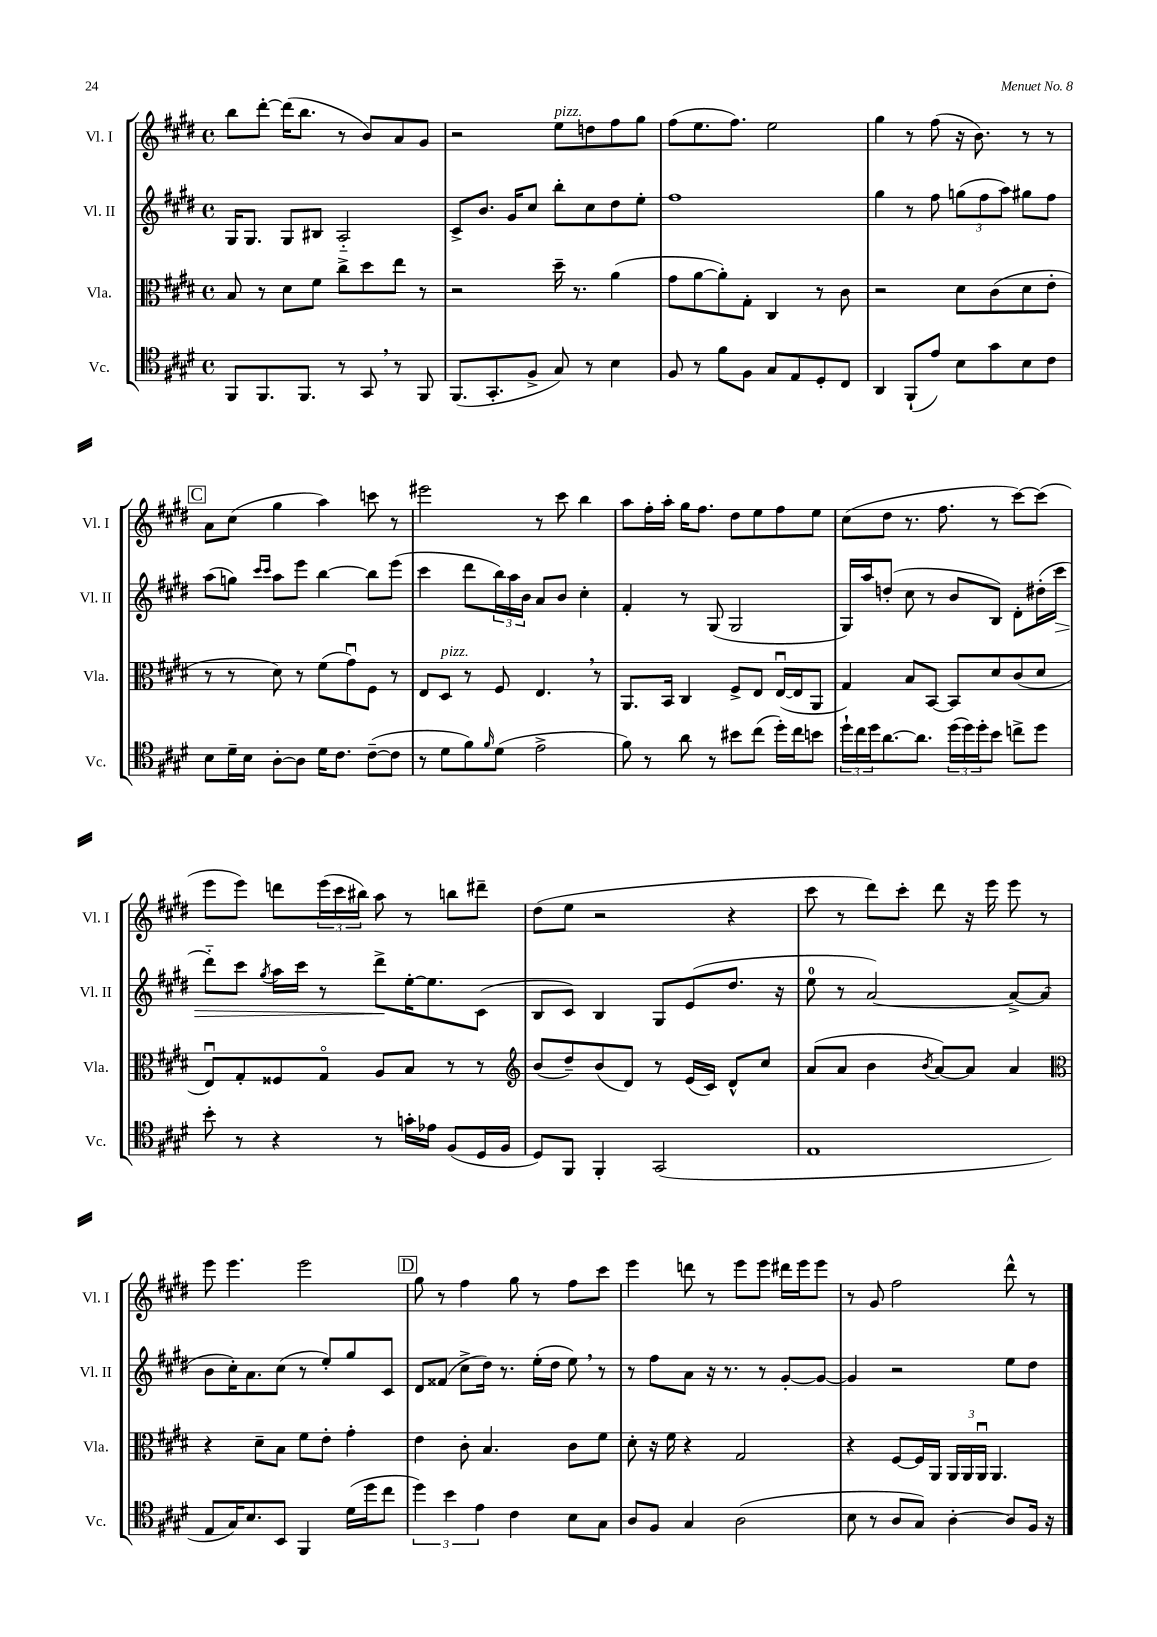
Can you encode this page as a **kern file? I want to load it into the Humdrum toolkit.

**kern	**kern	**kern	**dynam	**kern
*part4	*part3	*part2	*part2	*part1
*staff4	*staff3	*staff2	*staff2	*staff1
*I"Vc.	*I"Vla.	*I"Vl. II	*	*I"Vl. I
*I'Vc.	*I'Vla.	*I'Vl. II	*	*I'Vl. I
*clefC4	*clefC3	*clefG2	*	*clefG2
*k[f#c#g#d#]	*k[f#c#g#d#]	*k[f#c#g#d#]	*	*k[f#c#g#d#]
*M4/4	*M4/4	*M4/4	*	*M4/4
*met(c)	*met(c)	*met(c)	*	*met(c)
=114	=114	=114	=114	=114
8FF#/L	8B/	16G#/KL	.	8bb\L
.	.	8.G#/J	.	.
8.FF#/	8r	.	.	[8ddd#'\J
.	8d#\L	8G#/L	.	(16ddd#\KL]
8.FF#/J	.	.	.	8.bb\J
.	8f#\J	8B#X/J	.	.
8r	8cc#^\L	2A/	.	8r
8GG#,/	8dd#\	.	.	8b/L)
8r	8ee\J	.	.	8a/
8FF#/	8r	.	.	8g#/J
=115	=115	=115	=115	=115
(8.FF#/L	2r	8c#^/L	.	2r
.	.	8.b/J	.	.
8.GG#'/	.	.	.	.
.	.	16g#/KL	.	.
8F#^/J	.	8cc#/J	.	.
!	!	!	!	!LO:TX:a:i:t=pizz.
8G#/)	16dd#~\	8bb'\L	.	8ee\L
.	8.r	.	.	.
8r	.	8cc#\	.	8ddn\
4B\	(4a\	8dd#\	.	8ff#\
.	.	8ee'\J	.	8gg#\J
=116	=116	=116	=116	=116
8F#/	8g#\L	1ff#	.	(8ff#\L
8r	[8a\	.	.	8.ee\
8f#\L	8a'\])	.	.	.
.	.	.	.	8.ff#\J)
8F#\J	8G#'\J	.	.	.
8G#/L	4C#/	.	.	2ee\
8E/	.	.	.	.
8D#'/	8r	.	.	.
8C#/J	8c#\	.	.	.
=117	=117	=117	=117	=117
4AA/	2r	4gg#\	.	4gg#\
(8FF#`/L	.	8r	.	8r
8e/J)	.	8ff#\	.	(8ff#\
8B\L	8d#\L	(12ggn\L	.	16r
.	.	.	.	8.b\)
.	.	12ff#\	.	.
8g#\	(8c#\	.	.	.
.	.	12aa\J)	.	.
8B\	8d#\	8gg#X\L	.	8r
8c#\J	8e'\J	8ff#\J	.	8r
!!LO:LB:g=z
!!LO:REH:place=s1:t=C
=118	=118	=118	=118	=118
8B\L	8r	(8aa\L	.	8a\L
16d#~\L	8r	8ggn\J)	.	(8cc#\J
16B\JJ	.	.	.	.
.	.	16qqccc#/LL	.	.
.	.	16qqccc#/JJ	.	.
[8A'\L	8d#\)	8aa\L	.	4gg#\
8A\J]	8r	8eee\J	.	.
16d#\KL	(8f#\L	[4bb\	.	4aa\)
8.c#\J	.	.	.	.
.	8g#u\)	.	.	.
([8c#~\L	8F#\J	8bb\L]	.	8cccn\
8c#\J]	8r	(8eee\J	.	8r
=119	=119	=119	=119	=119
8r	8E/L	4ccc#\	.	2eee#X\
!	!LO:TX:a:i:t=pizz.	!	!	!
8d#\L	8D#/J	.	.	.
8f#\)	8r	8ddd#\L	.	.
16qqf#/	.	.	.	.
(8d#\J	8F#/	24bb\L)	.	.
.	.	24aa\	.	.
.	.	24b\JJ	.	.
2e^\	4.E,/	8a/L	.	8r
.	.	8b/J	.	8ccc#\
.	.	4cc#'\	.	4bb\
.	8r	.	.	.
=120	=120	=120	=120	=120
8f#\)	8.AA/L	4f#'/	.	8aa\L
8r	.	.	.	16ff#'\L
.	16BB/Jk	.	.	16aa'\JJ
8a\	4C#/	8r	.	16gg#\KL
.	.	.	.	8.ff#\J
8r	.	(8G#/	.	.
8b#X\L	8F#^/L	2G#/	.	8dd#\L
(8cc#\J	8E/J	.	.	8ee\
16dd#'\LL)	([16Eu/LL	.	.	8ff#\
16cc#\J	16E/J]	.	.	.
8bn\J	8AA/J	.	.	8ee\J
=121	=121	=121	=121	=121
24dd#`\LL	4G#/)	16G#/LL)	.	(8cc#\L
24cc#\	.	.	.	.
.	.	16aa/J	.	.
24dd#\J	.	.	.	.
[8.a\	.	(8ddn'/J	.	8dd#\J
.	8B/L	8cc#\	.	8.r
8.a\J]	.	.	.	.
.	[8BB/J	8r	.	.
.	.	.	.	8.ff#\
(24dd#\LL	8BB/L]	8b/L	.	.
24dd#\)	.	.	.	.
24dd#'\J	.	.	.	.
8b\J	8d#/	8B/J)	.	8r
8ccn^\L	(8c#/	8d#'\L	.	[8ccc#\L)
8dd#\J	8d#/J	(16dd#X'\L	.	(8ccc#\J]
!	!	!	!LO:HP:b	!
.	.	16ccc#\JJ	>	.
!!LO:LB:g=z
=122	=122	=122	=122	=122
8b'\	8Eu/L)	8ddd#\L)	.	8eee\L
8r	8G#'/	8ccc#\J	.	8eee\J)
.	.	8qgg#/	.	.
4r	8F##X/	16aa\LL	.	8dddn\L
.	.	16ccc#\JJ	.	.
.	8G#/J	8r	.	(24eee\L
.	.	.	.	24ccc#\
.	.	.	.	24bb#X\JJ)
8r	8A/L	8ddd#^\L	.	8aa\
16gn'\LL	8B/J	[16ee'\K	]	8r
16e-X\JJ	.	8.ee\]	.	.
(8F#/L	8r	.	.	8bbn\L
16D#/L	8r	(8c#\J	.	8ddd#X~\J
16F#/JJ	.	.	.	.
=123	=123	=123	=123	=123
*	*clefG2	*	*	*
8D#/L)	(8b/L	8B/L	.	(8dd#\L
8FF#/J	8dd#~/)	8c#/J)	.	8ee\J
4FF#'/	(8b/	4B/	.	2r
.	8d#/J)	.	.	.
(2GG#/	8r	8G#/L	.	.
.	(16e/LL	(8e/	.	.
.	16c#/JJ)	.	.	.
.	8d#^^/L	8.dd#/J	.	4r
.	8cc#/J	.	.	.
.	.	16r	.	.
=124	=124	=124	=124	=124
1E	(8a/L	8ee\	.	8ccc#\
.	8a/J	8r	.	8r
.	4b\	[2a/)	.	8ddd#\L)
.	.	.	.	8ccc#'\J
.	8qb/	.	.	.
.	[8a/L)	.	.	8ddd#\
.	8a/J]	.	.	16r
.	.	.	.	16eee\
.	4a/	8a^/L_	.	8eee\
.	.	(8a/J]	.	8r
!!LO:LB:g=z
=125	=125	=125	=125	=125
*	*clefC3	*	*	*
8E/L	4r	8b\L	.	8eee\
16G#/K)	.	16cc#'\K)	.	4.eee\
8.B/	.	8.a\	.	.
.	8d#~\L	.	.	.
8BB/J	8B\J	(8cc#\J	.	.
4FF#/	8f#\L	8r	.	2eee\
.	8e'\J	8ee'/L)	.	.
(16d#\LL	4g#'\	8gg#/	.	.
16dd#\J	.	.	.	.
8cc#\J	.	8c#/J	.	.
!!LO:REH:place=s1:t=D
=126	=126	=126	=126	=126
6dd#\)	4e\	8d#/L	.	8gg#\
.	.	(8f##X/J	.	8r
6b\	.	.	.	.
.	8c#'\	8cc#^\L	.	4ff#\
6e\	.	.	.	.
.	4.B/	16dd#\Jk)	.	.
.	.	8.r	.	.
4c#\	.	.	.	8gg#\
.	.	(16ee'\LL	.	8r
.	.	16dd#\JJ	.	.
8B\L	8c#\L	8ee,\)	.	8ff#\L
8G#\J	8f#\J	8r	.	8ccc#\J
=127	=127	=127	=127	=127
8A/L	8d#'\	8r	.	4eee\
8F#/J	16r	8ff#\L	.	.
.	16f#\	.	.	.
4G#/	4r	8a\J	.	8dddn\
.	.	16r	.	8r
.	.	8.r	.	.
(2A\	2G#/	.	.	8eee\L
.	.	8r	.	8eee\J
.	.	[8g#'/L	.	16ddd#X\LL
.	.	.	.	16eee\J
.	.	8g#/J_	.	8eee\J
=128	=128	=128	=128	=128
8B\	4r	4g#/]	.	8r
8r	.	.	.	8g#/
8A/L	[8F#/L	2r	.	2ff#\
8G#/J)	16F#/L]	.	.	.
.	16AA/JJ	.	.	.
[4A'\	24AA/LL	.	.	.
.	24AA/	.	.	.
.	24AAu/JJ	.	.	.
.	4.AA/	.	.	.
8A/L]	.	8ee\L	.	8ddd#^^\
16F#/Jk	.	8dd#\J	.	8r
16r	.	.	.	.
==	==	==	==	==
*-	*-	*-	*-	*-
